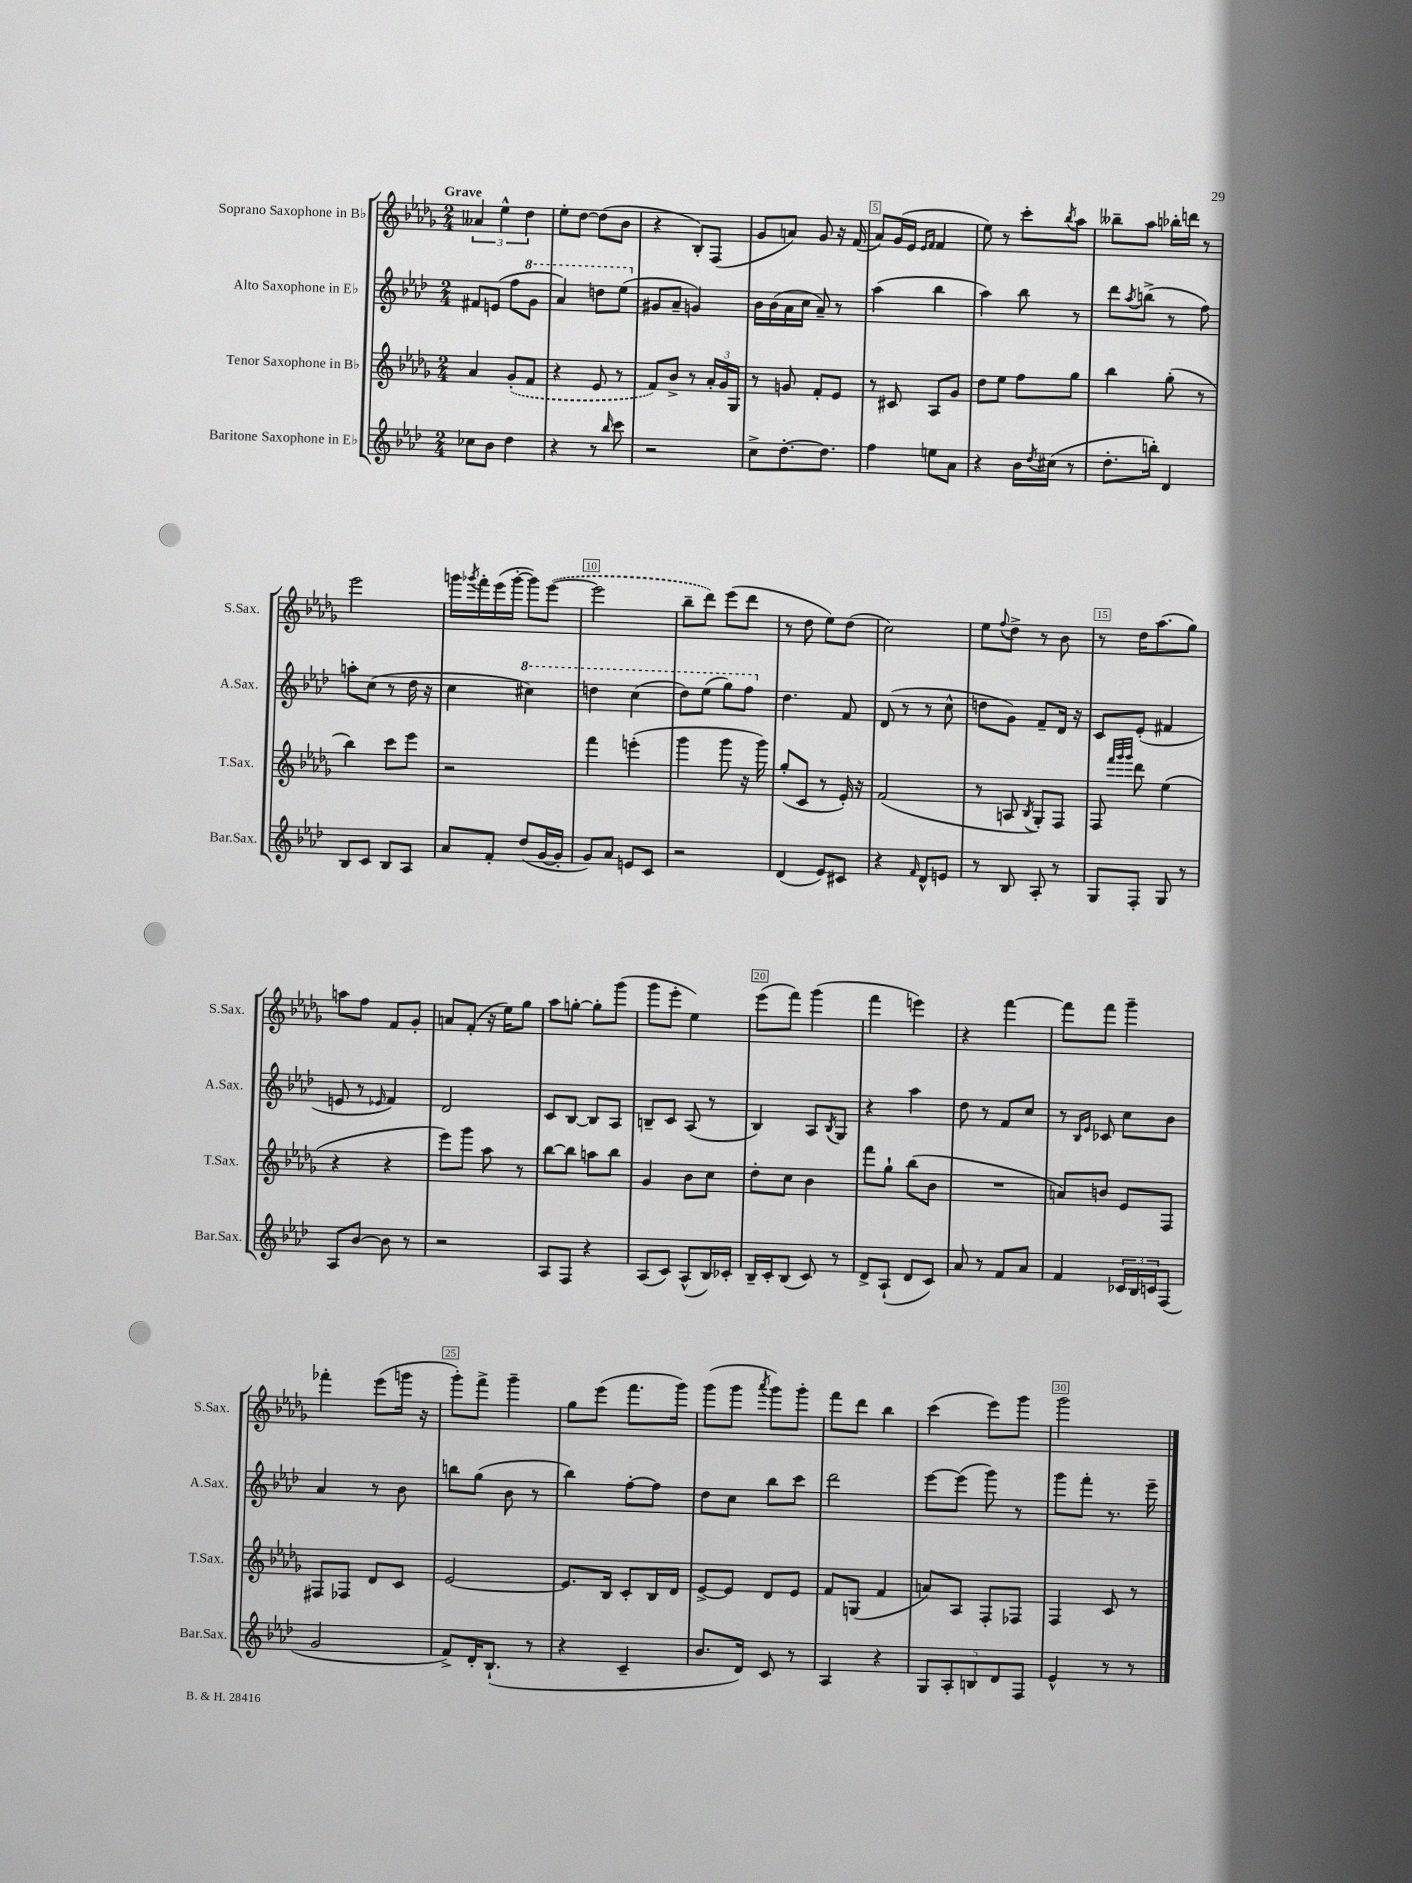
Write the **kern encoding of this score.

**kern	**kern	**kern	**kern
*part4	*part3	*part2	*part1
*staff4	*staff3	*staff2	*staff1
*I"Baritone Saxophone in E♭	*I"Tenor Saxophone in B♭	*I"Alto Saxophone in E♭	*I"Soprano Saxophone in B♭
*I'Bar.Sax.	*I'T.Sax.	*I'A.Sax.	*I'S.Sax.
*clefG2	*clefG2	*clefG2	*clefG2
*k[b-e-a-d-]	*k[b-e-a-d-g-]	*k[b-e-a-d-]	*k[b-e-a-d-g-]
*M2/4	*M2/4	*M2/4	*M2/4
=1	=1	=1	=1
!	!	!	!LO:TX:a:B:t=Grave
8cc-X\L	4a-/	8f#X/L	6a--X/
8b-\J	.	(8en/J	.
.	.	.	6ee-^^\
4dd-\	(8g-'/L	8ff\L	.
.	.	.	6dd-\
*	*	*8va	*
.	8f/J	8gg\J	.
=2	=2	=2	=2
4r	4r	4aa-/)	8ee-'\L
.	.	.	[8dd-\J
8r	8e-/	8dddn\L	(8dd-\L]
16qqbb-/	.	.	.
8ccc\	8r	(8eee-\J	8b-\J
=3	=3	=3	=3
*	*	*X8va	*
2r	8f/L)	8g#X/L	4r
.	8b-^/J	8a-~/J	.
.	8r	4gn/)	8B-'/L)
.	24a-'/LL	.	(8F/J
.	24g-/	.	.
.	24G-/JJ	.	.
=4	=4	=4	=4
8cc^\L	8r	16b-\LL	8g-/L
.	.	(16b-\	.
[8.dd-'\	8gn/	16a-\	8an/J)
.	.	16cc\JJ	.
.	8f'/L	8a-~/)	8g-/
8.dd-\J]	.	.	.
.	8e-/J	8r	16r
.	.	.	(16f/
=5	=5	=5	=5
4ff\	8r	(4aa-\	8a-/L)
.	8c#X/	.	(16g-/L
.	.	.	16e-/JJ
.	.	.	16qqe-/LL
.	.	.	16qqf/JJ
8een\L	8A-/L	4bb-\	4f/
8a-\J	8g-/J	.	.
=6	=6	=6	=6
4r	8dd-\L	4aa-\)	8ee-\)
.	8ee-\J	.	8r
16b-\LL	8ff\L	8bb-\	8ccc'\L
8qdd-/	.	.	.
(16cc#X\JJ	.	.	.
.	.	.	8qbb-/
8r	8gg-\J	8r	8aa-\J
=7	=7	=7	=7
8.dd-'\L	4bb-\	8ddd-\L	8bb--X~\L
.	.	8qaa-/	.
.	.	(8bbn^\J	8aa-\J
16bbn'\Jk)	.	.	.
4d-/	(8gg-'\	8r	16bb-X'\LL
.	.	.	16dddn\JJ
.	8r	8ff\)	8r
!!LO:LB:g=z
=8	=8	=8	=8
8B-/L	4bb-\)	8aan'\L	2eee-\
8c/J	.	(8cc\J	.
8B-/L	8ccc\L	8r	.
8A-/J	8eee-\J	16dd-\	.
.	.	16r	.
=9	=9	=9	=9
8a-/L	2r	4cc\	16gggn\LL
.	.	.	8qggg-X/
.	.	.	16fff'\
8f'/J	.	.	(16eee-\
.	.	.	[16ggg-'\JJ
*	*	*8va	*
(8dd-/L	.	4ccc#X\)	8ggg-\L])
[16g/L	.	.	([8eee-\J
16g'/JJ]	.	.	.
=10	=10	=10	=10
8g/L)	4fff\	4dddn\	2eee-\]
8a-/J	.	.	.
8en/L	(4eeen'\	(4ccc\	.
8c/J	.	.	.
=11	=11	=11	=11
2r	4ggg-\	8ddd-\L)	8bb-~\L
.	.	(8eee-\J	8ddd-\J)
.	8ggg-\	8ggg\L)	(8eee-\L
.	16r	8fff\J	8ddd-\J
.	16ggg-\)	.	.
=12	=12	=12	=12
*	*	*X8va	*
(4d-/	(8gg-'/L	4.dd-\	8r
.	8c/J	.	8dd-\
8e-/L)	8r	.	8ee-\L)
8c#X/J	16e-'/)	8f/	(8dd-\J
.	16r	.	.
=13	=13	=13	=13
4r	(2f/	(8d-/	2cc\)
.	.	8r	.
16qqf/	.	.	.
8d-^^/L	.	8r	.
8en/J	.	8cc^^\	.
=14	=14	=14	=14
8r	8r	8ddn\L	8ee-\L
.	.	.	8qqff/
8B-/	8An/	8g\J)	8dd-^\J
.	8qB-/	.	.
8A-'/	8G-'/L)	8f~/L	8r
8r	8F/J	16d-/Jk	8b-\
.	.	16r	.
=15	=15	=15	=15
8G/L	8F/	8c/L	8r
.	32qqfff/LLL	.	.
.	32qqggg-/	.	.
.	32qqggg-/JJJ	.	.
8F'/J	8ddd-\	(8e-'/J	16dd-\KL
.	.	.	(8.aa-\
8G/	(4ee-\	4f#X/	.
8r	.	.	8gg-\J)
!!LO:LB:g=z
=16	=16	=16	=16
8A-/L	4r	8en/	8aan\L
[8b-/J	.	8r	8ff\J
.	.	16qqe-X/	.
8b-\]	4r	4f/)	8f/L
8r	.	.	8g-'/J
=17	=17	=17	=17
2r	8eee-\L)	2d-/	8an/L
.	8ggg-\J	.	(8f'/J
.	8aa-\	.	16r
.	.	.	16ee-\KL)
.	8r	.	8gg-\J
=18	=18	=18	=18
8A-/L	[8bb-\L	8c/L	8aa-\L
8F/J	8bb-\J]	[8B-/J	[8ggn'\J
4r	8aan\L	8B-/L]	8gg'\L]
.	8bb-\J	8A-/J	(8ggg-\J
=19	=19	=19	=19
(8A-/L	4g-/	8Bn~/L	8ggg-\L
8c/J)	.	8c/J	8eee-'\J
(8A-^^/L	8b-\L	(8A-/	4ee-\)
16B-/L)	8cc\J	8r	.
16c-X'/JJ	.	.	.
=20	=20	=20	=20
16B-~/LL	8dd-'\L	4B-/)	(8eee-\L
16c'/J	.	.	.
(8B-/J	8cc\J	.	8fff\J)
8c/)	4b-\	8A-/L	(4ggg-\
.	.	8qB-/	.
8r	.	8G/J	.
=21	=21	=21	=21
8d-^/L	8fff\L	4r	4fff\
(8A-`/J	8gg-`\J	.	.
8d-/L	(8bb-\L	4aa-\	4eeen\)
8c/J)	8b-\J	.	.
=22	=22	=22	=22
8a-/	2r	8dd-\	4r
8r	.	8r	.
8f/L	.	8f/L	[4fff\
8a-/J	.	8cc/J	.
=23	=23	=23	=23
4f/	8an/L)	8r	8fff\L]
.	.	16qqB-/LL	.
.	.	16qqe-/JJ	.
.	8bn/J	8c-X/	8fff\J
24c-X/LL	8e-/L	8cc\L	4ggg-~\
24B-/	.	.	.
24cn/J	.	.	.
(8F/J	8F/J	8b-\J	.
!!LO:LB:g=z
=24	=24	=24	=24
2g/	8F#X/L	4a-/	4fff-X'\
.	8F-X/J	.	.
.	8d-/L	8r	(8eee-\L
.	8c/J	8b-\	16gggn\Jk
.	.	.	16r
=25	=25	=25	=25
8f^/L)	[2e-/	8bbn\L	8ggg-'\L)
16d-'/K	.	(8gg\J	8fff^\J
(8.B-`/J	.	.	.
.	.	8b-\	4ggg-~\
8r	.	8r	.
=26	=26	=26	=26
4r	8.e-/L]	4bb-\)	8gg-\L
.	.	.	(8eee-\J
.	16B-/Jk	.	.
4c~/	8c'/L	[8ff'\L	8.fff\L
.	16B-/L	8ff\J]	.
.	16d-/JJ	.	16ggg-\Jk)
=27	=27	=27	=27
8.b-/L	[8e-^/L	8dd-\L	(8ggg-\L
.	8e-/J]	8cc\J	8ggg-\J
16d-/Jk)	.	.	.
.	.	.	8qaaa-/
8c/	8d-/L	8bb-\L	8ggg-\L)
8r	8e-/J	8ccc\J	8ggg-'\J
=28	=28	=28	=28
4A-/	8f/L	2ddd-\	8fff\L
.	(8Gn/J	.	8ddd-\J
4r	4f/	.	4bb-\
=29	=29	=29	=29
10G/L	8an/L)	[8eee-\L	(4ccc\
10A-'/	.	.	.
.	8A-/J	(8eee-\J]	.
10Bn/	.	.	.
.	8F'/L	8ggg\)	8eee-\L)
10d-/	.	.	.
.	8F-X/J	8r	8ggg-\J
10F/J	.	.	.
=30	=30	=30	=30
4e-^^/	4F/	8ggg\L	2ggg-\
.	.	8fff'\J	.
8r	8c/	8.r	.
8r	8r	.	.
.	.	16eee-~\	.
==	==	==	==
*-	*-	*-	*-
